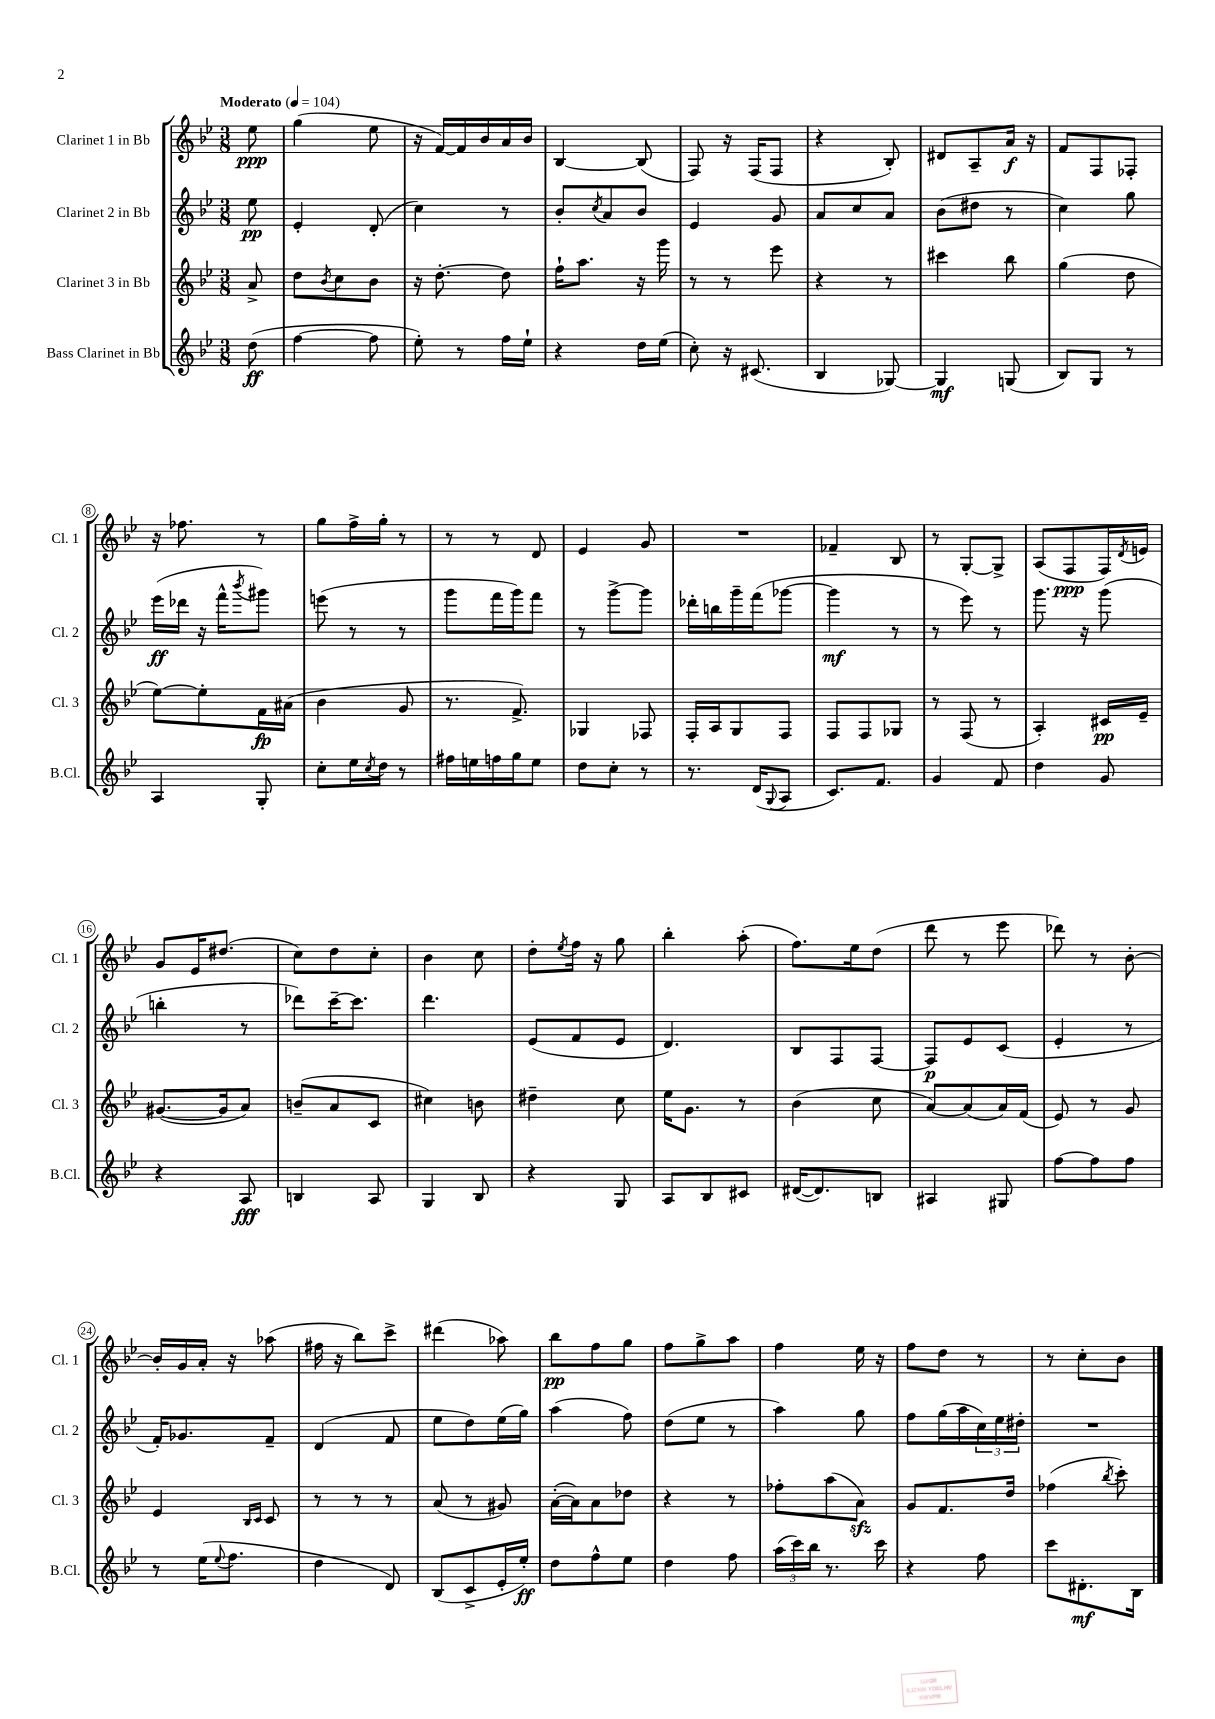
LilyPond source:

<<
\new StaffGroup <<
\new Staff = "s0" \with { instrumentName = "Clarinet 1 in Bb" shortInstrumentName = "Cl. 1" } {
    \clef treble \key bes \major \numericTimeSignature \time 3/8 \partial 8 \tempo "Moderato" 4 = 104
    ees''8\ppp |
    g''4( ees''8 |
    r16 f'16~) f'16 bes'16 a'16 bes'16 |
    bes4~ bes8( |
    f8) r16 f16( f8 |
    r4 bes8-.) |
    dis'8 a8-- a'16\f r16 |
    f'8 f8 fes8-. |
    r16 fes''8. r8 |
    g''8 f''16-> g''16-. r8 |
    r8 r8 d'8 |
    ees'4 g'8 |
    R4. |
    fes'4-- bes8 |
    r8 g8~-. g8-> |
    a8( f8\ppp f16) \acciaccatura { d'8 } e'16 |
    g'8 ees'16 dis''8.( |
    c''8) d''8 c''8-. |
    bes'4 c''8 |
    d''8-. \acciaccatura { ees''8 } f''16 r16 g''8 |
    bes''4-. a''8-.( |
    f''8.) ees''16 d''8( |
    d'''8 r8 ees'''8 |
    des'''8) r8 bes'8~-. |
    bes'16-. g'16 a'16-. r16 aes''8( |
    fis''16 r16 bes''8) c'''8-> |
    dis'''4( aes''8) |
    bes''8\pp f''8 g''8 |
    f''8 g''8-> a''8 |
    f''4 ees''16 r16 |
    f''8 d''8 r8 |
    r8 c''8-. bes'8 \bar "|." |
}
\new Staff = "s1" \with { instrumentName = "Clarinet 2 in Bb" shortInstrumentName = "Cl. 2" } {
    \clef treble \key bes \major \numericTimeSignature \time 3/8 \partial 8
    ees''8\pp |
    ees'4-. d'8-.( |
    c''4) r8 |
    bes'8-. \acciaccatura { c''8 } a'8 bes'8 |
    ees'4 g'8 |
    a'8 c''8 a'8 |
    bes'8( dis''8 r8 |
    c''4) g''8 |
    ees'''16\ff( des'''16 r16 f'''16-^ \acciaccatura { bes'''8 } gis'''8) |
    e'''8( r8 r8 |
    g'''8 f'''16 g'''16) f'''8 |
    r8 g'''8~-> g'''8 |
    des'''16-. b''16 g'''16-- f'''16( ges'''8~ |
    ges'''4\mf r8 |
    r8 ees'''8) r8 |
    g'''8. r16 g'''8( |
    b''4-. r8 |
    des'''8) c'''16~-- c'''8. |
    d'''4. |
    ees'8( f'8 ees'8 |
    d'4.) |
    bes8 f8 f8~ |
    f8\p ees'8 c'8( |
    ees'4-. r8 |
    f'16-.) ges'8. f'8-- |
    d'4( f'8 |
    ees''8 d''8) ees''16( g''16) |
    a''4( f''8) |
    d''8( ees''8 r8 |
    a''4) g''8 |
    f''8 g''16( a''16 \tuplet 3/2 { c''16) ees''16 dis''16-. } |
    R4. \bar "|." |
}
\new Staff = "s2" \with { instrumentName = "Clarinet 3 in Bb" shortInstrumentName = "Cl. 3" } {
    \clef treble \key bes \major \numericTimeSignature \time 3/8 \partial 8
    a'8-> |
    d''8 \acciaccatura { bes'8 } c''8 bes'8 |
    r16 d''8.~-. d''8 |
    f''16-! a''8. r16 g'''16 |
    r8 r8 ees'''8 |
    r4 r8 |
    cis'''4 bes''8 |
    g''4( d''8 |
    ees''8~) ees''8-. f'16\fp ais'16( |
    bes'4 g'8 |
    r8. f'8.->) |
    ges4 fes8 |
    f16-. a16 g8 f8 |
    f8 f8 ges8 |
    r8 f8( r8 |
    a4-.) cis'16\pp ees'16-- |
    gis'8.~( gis'16 a'8) |
    b'8--( a'8 c'8 |
    cis''4) b'8 |
    dis''4-- c''8 |
    ees''16 g'8. r8 |
    bes'4( c''8 |
    a'8~) a'8( a'16) f'16( |
    ees'8) r8 g'8 |
    ees'4 \grace { bes16 c'16 } c'8 |
    r8 r8 r8 |
    a'8( r8 gis'8) |
    a'16~-.( a'16) a'8 des''8 |
    r4 r8 |
    fes''8-. a''8( a'8\sfz) |
    g'8 f'8. d''16 |
    fes''4( \acciaccatura { bes''8 } c'''8-.) \bar "|." |
}
\new Staff = "s3" \with { instrumentName = "Bass Clarinet in Bb" shortInstrumentName = "B.Cl." } {
    \clef treble \key bes \major \numericTimeSignature \time 3/8 \partial 8
    d''8\ff( |
    f''4~ f''8 |
    ees''8-.) r8 f''16 ees''16-! |
    r4 d''16 ees''16( |
    c''8-.) r16 cis'8.( |
    bes4 ges8~) |
    ges4\mf g8( |
    bes8) g8 r8 |
    a4 g8-. |
    c''8-. ees''16 \acciaccatura { c''8 } d''16 r8 |
    fis''16 e''16 f''16 g''16 e''8 |
    d''8 c''8-. r8 |
    r8. d'16( \appoggiatura { g8 } a8 |
    c'8.) f'8. |
    g'4 f'8 |
    d''4 g'8 |
    r4 a8\fff |
    b4 a8 |
    g4 bes8 |
    r4 g8 |
    a8 bes8 cis'8 |
    dis'16~( dis'8.) b8 |
    ais4 gis8 |
    f''8~ f''8 f''8 |
    r8 ees''16( \appoggiatura { ees''8 } f''8. |
    d''4 d'8) |
    bes8( c'8-> ees'16-. ees''16-.\ff) |
    d''8 f''8-^ ees''8 |
    d''4 f''8 |
    \tuplet 3/2 { a''16( c'''16) bes''16 } r8. c'''16 |
    r4 f''8 |
    c'''8 dis'8.-.\mf bes16 \bar "|." |
}
>>
>>
\layout { \context { \Score \override BarNumber.stencil = #(make-stencil-circler 0.1 0.3 ly:text-interface::print) } }
